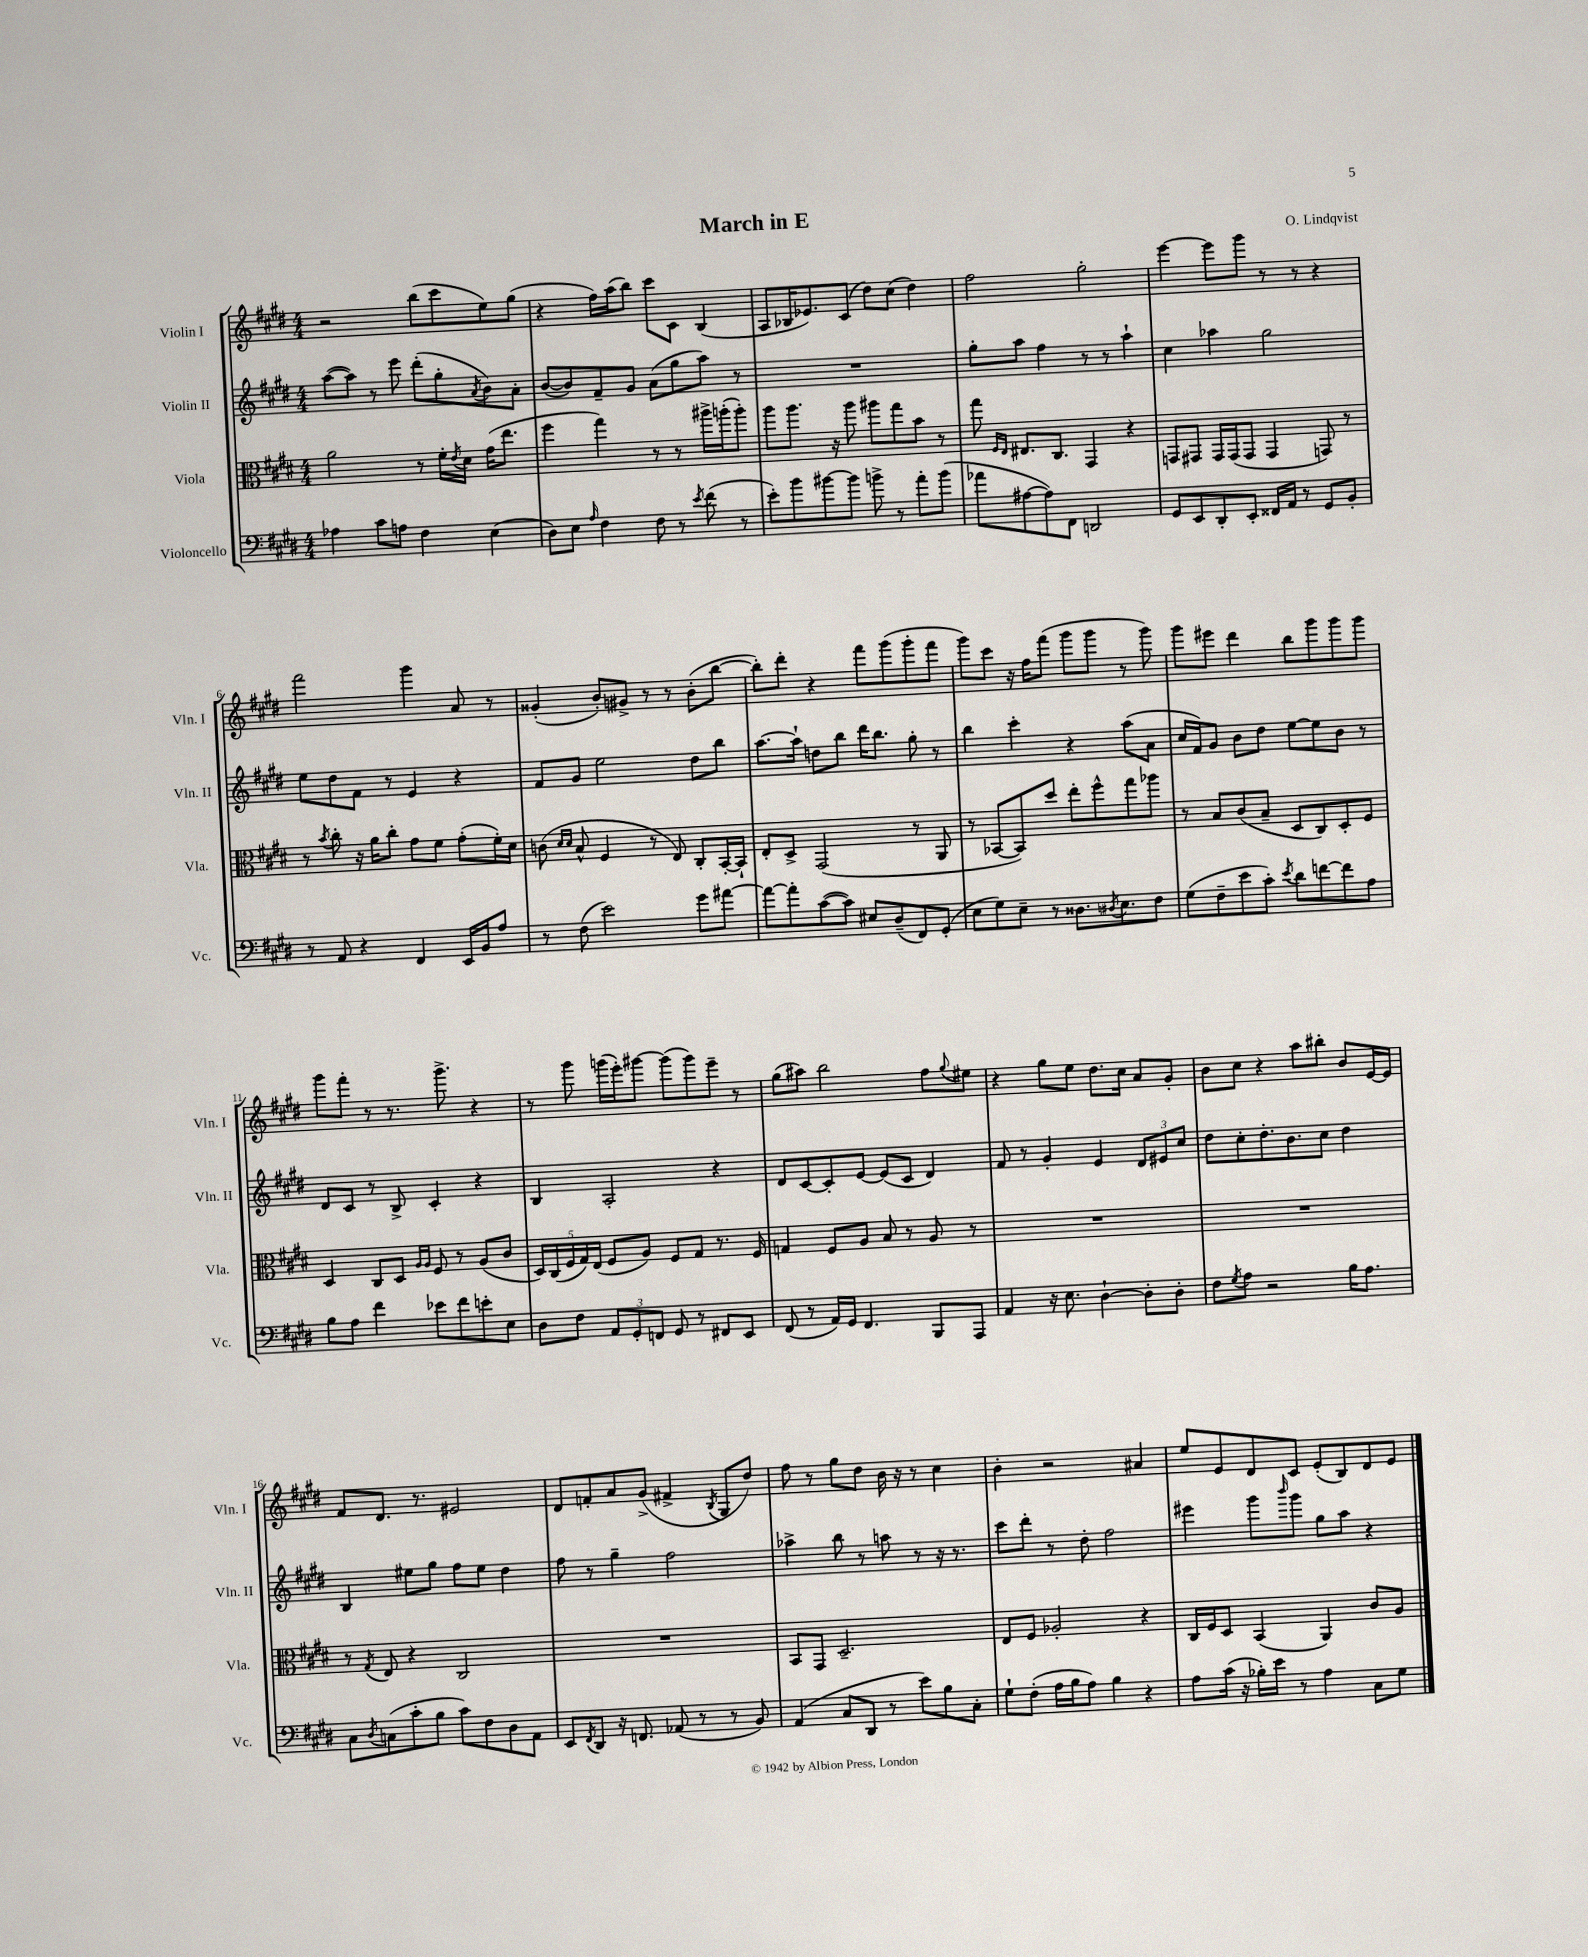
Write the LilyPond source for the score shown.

\header { title = "March in E" composer = "O. Lindqvist" }
<<
\new StaffGroup <<
\new Staff = "s0" \with { instrumentName = "Violin I" shortInstrumentName = "Vln. I" } {
    \clef treble \key e \major \numericTimeSignature \time 4/4
    r2 b''8( cis'''8 e''8) gis''8( |
    r4 fis''16) a''16( b''8) cis'''8 cis'8 b4( |
    a8 bes16 ees'8.) cis'8( dis''8) cis''8( dis''4) |
    fis''2 gis''2-. |
    e'''4~ e'''8 gis'''8 r8 r8 r4 |
    fis'''2 gis'''4 a'8 r8 |
    gisis'4-.( b'8-.) gis'8-> r8 r8 b'8-.( b''8~ |
    b''8-.) dis'''8-. r4 fis'''8 gis'''8( gis'''8-. fis'''8 |
    gis'''8) cis'''8 r16 fis''16 fis'''8( gis'''8 gis'''8 r8 gis'''8) |
    gis'''8 eis'''8 dis'''4 b''8 gis'''8 gis'''8 gis'''8 |
    gis'''8 fis'''8-. r8 r8. gis'''8.-> r4 |
    r8 gis'''8 g'''16( e'''16-.) gis'''8~ gis'''8( gis'''8) e'''8-- r8 |
    gis''8( ais''8) b''2 fis''8 \appoggiatura { gis''8 } eis''8 |
    r4 gis''8 e''8 dis''8. cis''16 a'8 gis'8-. |
    b'8 cis''8 r4 a''8 bis''8-. b'8 e'16~ e'16 |
    fis'8 dis'8. r8. eis'2 |
    dis'8 f'8-. a'8 gis'8->( fis'4-> \acciaccatura { b8 } gis8 dis''8) |
    fis''8 r8 gis''8 dis''8 b'16 r16 r8 cis''4 |
    b'4-. r2 ais'4 |
    e''8 e'8 dis'8 cis'8 e'8-.( b8) dis'8 e'8 \bar "|." |
}
\new Staff = "s1" \with { instrumentName = "Violin II" shortInstrumentName = "Vln. II" } {
    \clef treble \key e \major \numericTimeSignature \time 4/4
    a''8~( a''8) r8 e'''8 dis'''8-.( gis''8-. \acciaccatura { a'8 } b'8) a'8-. |
    b'8~( b'8) fis'8-- gis'8 a'8( gis''8 a''8) r8 |
    R1 |
    gis''8-. a''8 fis''4 r8 r8 a''4-! |
    cis''4 aes''4 gis''2 |
    e''8 dis''8 fis'8 r8 e'4 r4 |
    fis'8 gis'8 e''2 dis''8 b''8 |
    a''8.~ a''16-! d''8 b''8 dis'''16 b''8. gis''8-. r8 |
    b''4 cis'''4-. r4 a''8( a'8 |
    cis''16 fis'16) gis'8 b'8 dis''8 e''8~ e''8 b'8 r8 |
    dis'8 cis'8 r8 b8-> cis'4-. r4 |
    b4 a2-. r4 |
    dis'8 cis'8~ cis'8-. e'8~ e'8( cis'8 dis'4) |
    fis'8 r8 gis'4-. e'4 \tuplet 3/2 { dis'8 eis'8 cis''8 } |
    dis''8 cis''8-. dis''8.-. b'8. cis''8 dis''4 |
    b4 eis''8 gis''8 fis''8 eis''8 dis''4 |
    fis''8 r8 gis''4-- fis''2 |
    aes''4-> b''8 r8 a''8 r8 r16 r8. |
    cis'''8 dis'''8-. r8 dis''8-. fis''2 |
    eis'''4 gis'''8 \grace { b'''16 } gis'''8 gis''8 a''8 r4 \bar "|." |
}
\new Staff = "s2" \with { instrumentName = "Viola" shortInstrumentName = "Vla." } {
    \clef alto \key e \major \numericTimeSignature \time 4/4
    a'2 r8 fis'16-. \acciaccatura { e'8 } dis'16 gis'16( e''8. |
    fis''4 gis''4) r8 r8 ais''16-> a''16-.( a''8-.) |
    a''8 a''8. r16 a''8 ais''8 gis''8 b'8 r8 |
    gis''8 \grace { fis16 e16 } eis8. cis8. gis,4 r4 |
    g,8 gis,8 gis,16 gis,16( gis,8 gis,4 g,8) r8 |
    r8 \acciaccatura { b'8 } cis''8-. r16 a'16 cis''8-. gis'8 fis'8 gis'8-.( fis'16-.) dis'16 |
    c'8( \grace { dis'16 dis'16 } b8-^ fis4 r8 e8) cis8-. b,16~-. b,16-! |
    e8-. dis8-> gis,2( r8 a,8 |
    r8 bes,8~ bes,8) dis''8 e''8-. fis''8-^ gis''8 aes''8 |
    r8 b8 cis'8( b8-- dis8 cis8) dis8-. fis8 |
    dis4 cis8 dis8 \grace { a16 a16 } fis8 r8 a8( cis'8 |
    \tuplet 5/4 { dis16) cis16( fis16 gis16) e16( } fis8 a8) fis8 gis8 r8. fis16 |
    g4 fis8 a8 b8 r8 a8 r8 |
    R1 |
    R1 |
    r8 \acciaccatura { gis8 } e8 r4 cis2 |
    R1 |
    b,8 gis,8 dis2.-- |
    e8 fis8 aes2-. r4 |
    cis16 fis16 dis8 b,4( a,4) cis'8 a8 \bar "|." |
}
\new Staff = "s3" \with { instrumentName = "Violoncello" shortInstrumentName = "Vc." } {
    \clef bass \key e \major \numericTimeSignature \time 4/4
    aes4 cis'8 a8 fis4 e4( |
    dis8) e8 \grace { a16 } fis4 fis8 r8 \acciaccatura { e'8 } fis'8( r8 |
    e'8-.) b'8 bis'8~ bis'8 b'8-> r8 a'8-. b'8( |
    aes'8 ais8~ ais8) fis,8 d,2 |
    gis,8 e,8 dis,8-. e,8-. fisis,16 a,16 r8 gis,8 b,8-. |
    r8 a,8 r4 fis,4 e,16 b,16 a8 |
    r8 fis8( e'2) gis'8 ais'8~ |
    ais'8~ ais'8-. cis'8~( cis'8) eis8 dis8--( fis,8) gis,8-.( |
    e8 gis8) e8-- r8 disis8. \acciaccatura { dis8 } e8. fis8 |
    gis8( fis8-- e'8 cis'8-.) \acciaccatura { e'8 } dis'8 f'8~ f'8 a8 |
    b8 a8 fis'4 ees'8 fis'8 e'8-. e8 |
    dis8 fis8 \tuplet 3/2 { a,8 gis,8-. f,8 } gis,8 r8 fis,8 e,8 |
    fis,8( r8 a,16) gis,16 fis,4. b,,8 a,,8 |
    a,4 r16 e8. dis4~-! dis8-. dis8-. |
    fis8 \acciaccatura { gis8 } a8 r2 b16 a8. |
    cis8 \acciaccatura { dis8 } c8( cis'8-. b8 cis'8) fis8 dis8 a,8 |
    e,8 \acciaccatura { fis,8 } dis,8 r16 f,8. aes,8( r8 r8 b,8) |
    a,4( cis8 dis,8 r8 e'8) b8 cis8-. |
    gis8-! fis8-.( a16 b16 a8) b4 r4 |
    a8 cis'16( r16 bes16-.) e'16 r8 a4 cis8 gis8 \bar "|." |
}
>>
>>
